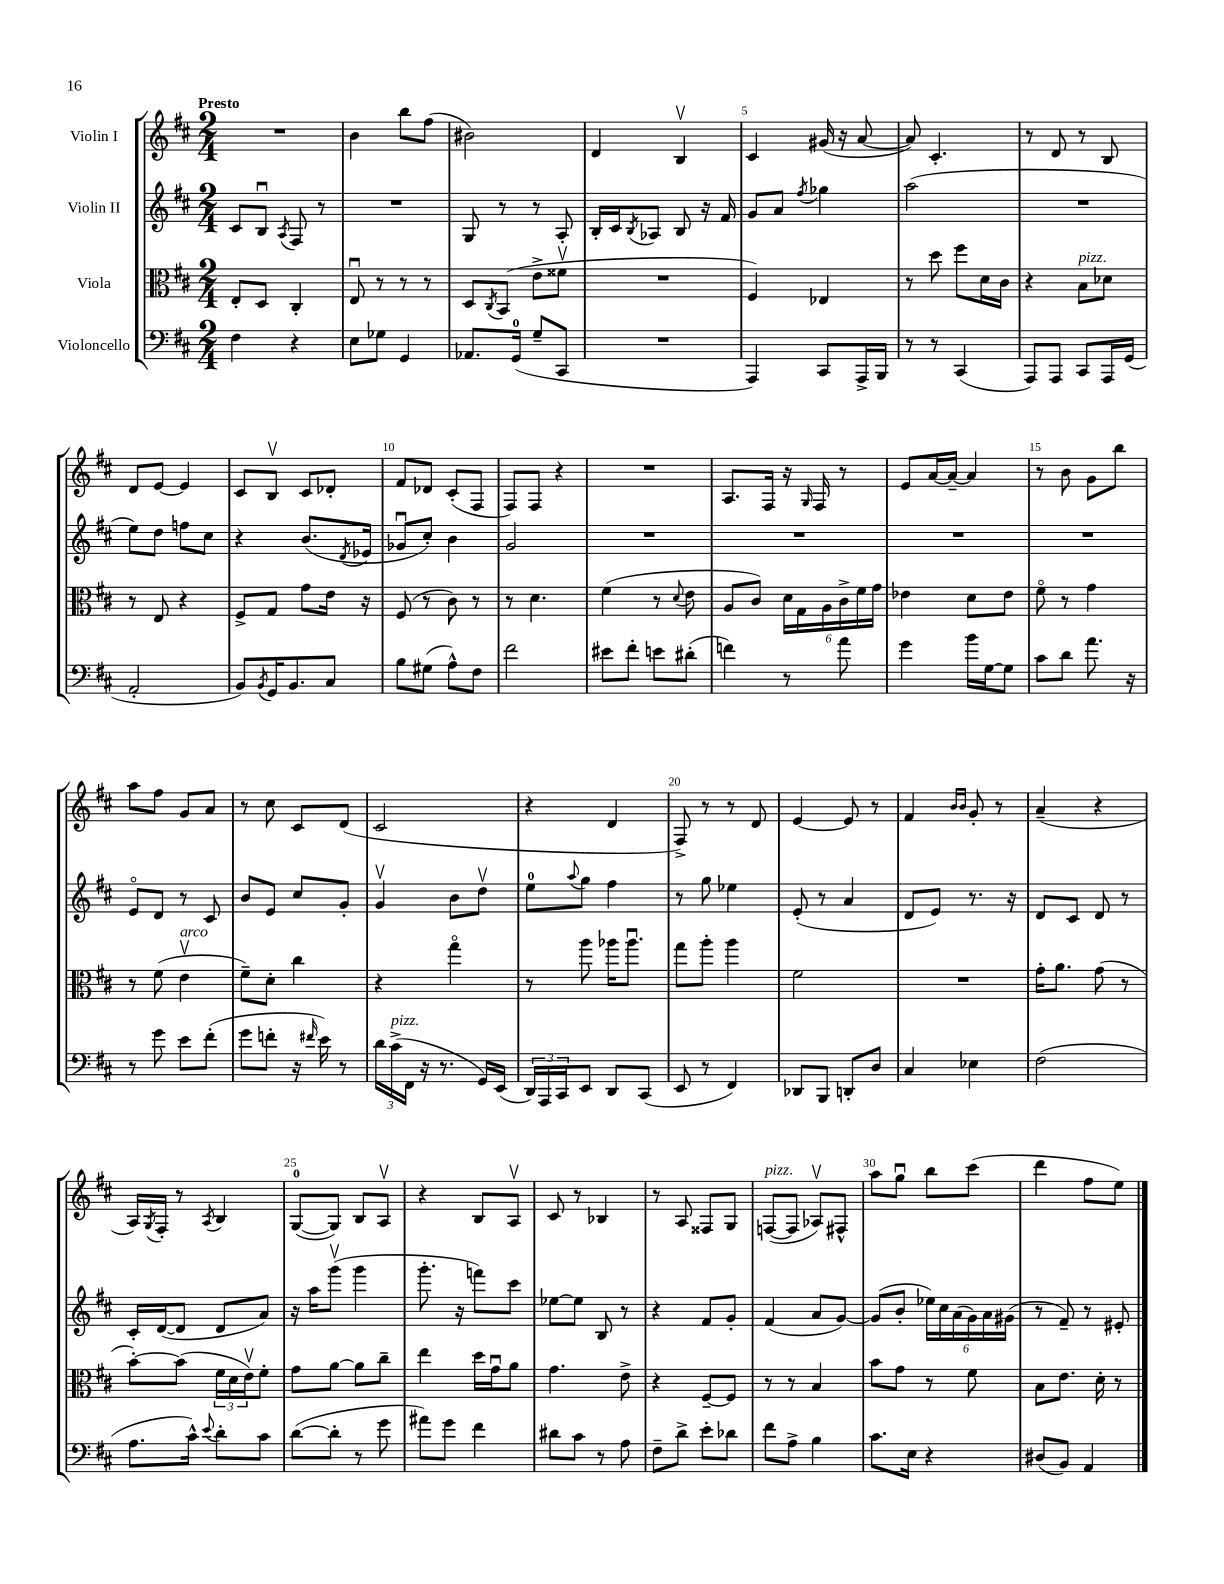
<<
\new StaffGroup <<
\new Staff = "s0" \with { instrumentName = "Violin I" } {
    \clef treble \key d \major \numericTimeSignature \time 2/4 \tempo "Presto"
    R2 |
    b'4 b''8 fis''8( |
    bis'2) |
    d'4 b4\upbow |
    cis'4 gis'16( r16 a'8~ |
    a'8) cis'4.-. |
    r8 d'8 r8 b8 |
    d'8 e'8~ e'4 |
    cis'8 b8\upbow cis'8 des'8-. |
    fis'8 des'8 cis'8-.( fis8 |
    fis8) fis8 r4 |
    R2 |
    a8. fis16 r16 \grace { g16 } fis16 r8 |
    e'8 a'16~ a'16~-- a'4 |
    r8 b'8 g'8 b''8 |
    a''8 fis''8 g'8 a'8 |
    r8 cis''8 cis'8 d'8( |
    cis'2 |
    r4 d'4 |
    fis8->) r8 r8 d'8 |
    e'4~ e'8 r8 |
    fis'4 \grace { b'16 b'16 } g'8-. r8 |
    a'4--( r4 |
    a16) \acciaccatura { g8 } fis16-. r8 \acciaccatura { a8 } b4 |
    g8-0~( g8) b8 a8\upbow |
    r4 b8 a8\upbow |
    cis'8 r8 bes4 |
    r8 a8 fisis8 g8 |
    f8~^\markup { \italic "pizz." }( f8 aes8\upbow) fis8-^ |
    a''8 g''8\downbow b''8 cis'''8( |
    d'''4 fis''8 e''8) \bar "|." |
}
\new Staff = "s1" \with { instrumentName = "Violin II" } {
    \clef treble \key d \major \numericTimeSignature \time 2/4
    cis'8 b8\downbow \acciaccatura { a8 } fis8 r8 |
    R2 |
    g8 r8 r8 a8-. |
    b16-. cis'16 \acciaccatura { b8 } aes8 b8 r16 fis'16 |
    g'8 a'8 \acciaccatura { fis''8 } ges''4 |
    a''2( |
    R2 |
    e''8) d''8 f''8 cis''8 |
    r4 b'8.( \acciaccatura { d'8 } ees'16 |
    ges'8\downbow cis''8-.) b'4 |
    g'2 |
    R2 |
    R2 |
    R2 |
    R2 |
    e'8\flageolet d'8 r8 cis'8 |
    b'8 e'8 cis''8 g'8-. |
    g'4\upbow b'8 d''8\upbow |
    e''8-0 \appoggiatura { a''8 } g''8 fis''4 |
    r8 g''8 ees''4 |
    e'8-.( r8 a'4 |
    d'8 e'8) r8. r16 |
    d'8 cis'8 d'8 r8 |
    cis'16-. d'16~( d'8 d'8 a'8) |
    r16 a''16 g'''8\upbow( g'''4 |
    g'''8.-. r16 f'''8) cis'''8 |
    ees''8~ ees''8 b8 r8 |
    r4 fis'8 g'8-. |
    fis'4( a'8 g'8~) |
    g'8( b'8-. \tuplet 6/4 { ees''16) cis''16 a'16( g'16) a'16 gis'16( } |
    r8 fis'8--) r8 eis'8-. \bar "|." |
}
\new Staff = "s2" \with { instrumentName = "Viola" } {
    \clef alto \key d \major \numericTimeSignature \time 2/4
    e8-. d8 cis4-. |
    e8\downbow r8 r8 r8 |
    d8 \acciaccatura { cis8 } b,8( e'8-> fisis'8\upbow |
    R2 |
    fis4) ees4 |
    r8 d''8 fis''8 d'16 cis'16 |
    r4 b8^\markup { \italic "pizz." } des'8 |
    r8 e8 r4 |
    fis8-> g8 g'8 e'16 r16 |
    fis8( r8 cis'8) r8 |
    r8 d'4. |
    fis'4( r8 \appoggiatura { d'8 } e'8 |
    a8 cis'8) \tuplet 6/4 { d'16 g16 a16 cis'16-> fis'16 g'16 } |
    ees'4 d'8 ees'8 |
    fis'8\flageolet r8 g'4 |
    r8 fis'8( e'4\upbow^\markup { \italic "arco" } |
    fis'8--) d'8-. cis''4 |
    r4 g''4\flageolet |
    r8 a''8 aes''16 aes''8.\downbow |
    g''8 a''8-. a''4 |
    fis'2 |
    R2 |
    g'16-. a'8. g'8( r8 |
    b'8~-.) b'8( \tuplet 3/2 { fis'16 d'16 e'16\upbow) } fis'8-. |
    g'8 a'8~ a'8 cis''8-- |
    e''4 d''16 g'16\downbow a'8 |
    g'4. e'8-> |
    r4 fis8~-- fis8 |
    r8 r8 b4 |
    b'8 g'8 r8 fis'8 |
    b8 e'8. d'16-. r8 \bar "|." |
}
\new Staff = "s3" \with { instrumentName = "Violoncello" } {
    \clef bass \key d \major \numericTimeSignature \time 2/4
    fis4 r4 |
    e8 ges8 g,4 |
    aes,8. g,16-0( g8-- cis,8 |
    R2 |
    a,,4) cis,8 a,,16-> b,,16 |
    r8 r8 cis,4( |
    a,,8) a,,8 cis,8 a,,16 g,16( |
    a,2-. |
    b,8) \acciaccatura { b,8 } g,16 b,8. cis8 |
    b8 gis8( a8-^) fis8 |
    fis'2 |
    eis'8 fis'8-. e'8 dis'8-.( |
    f'4) r8 a'8 |
    g'4 b'16 g16~ g8 |
    cis'8 d'8 a'8. r16 |
    r8 g'8 e'8 fis'8-.( |
    g'8 f'8-. r16 \grace { fis'16 } e'16) r8 |
    \tuplet 3/2 { d'16 cis'16->^\markup { \italic "pizz." }( fis,16 } r16 r8. g,16) e,16( |
    \tuplet 3/2 { d,16) a,,16 cis,16 } e,8 d,8 cis,8( |
    e,8 r8 fis,4) |
    des,8 b,,8 d,8-. d8 |
    cis4 ees4 |
    fis2( |
    a8. cis'16-^) \appoggiatura { e'8 } d'8-. cis'8 |
    d'8~( d'8-. r8 g'8 |
    ais'8) g'8 fis'4 |
    dis'8 cis'8 r8 a8 |
    fis8-- d'8-> e'8-. des'8 |
    fis'8 a8-> b4 |
    cis'8. e16 r4 |
    dis8( b,8) a,4 \bar "|." |
}
>>
>>
\layout { \context { \Score \override BarNumber.break-visibility = ##(#f #t #t) barNumberVisibility = #(every-nth-bar-number-visible 5) } }
